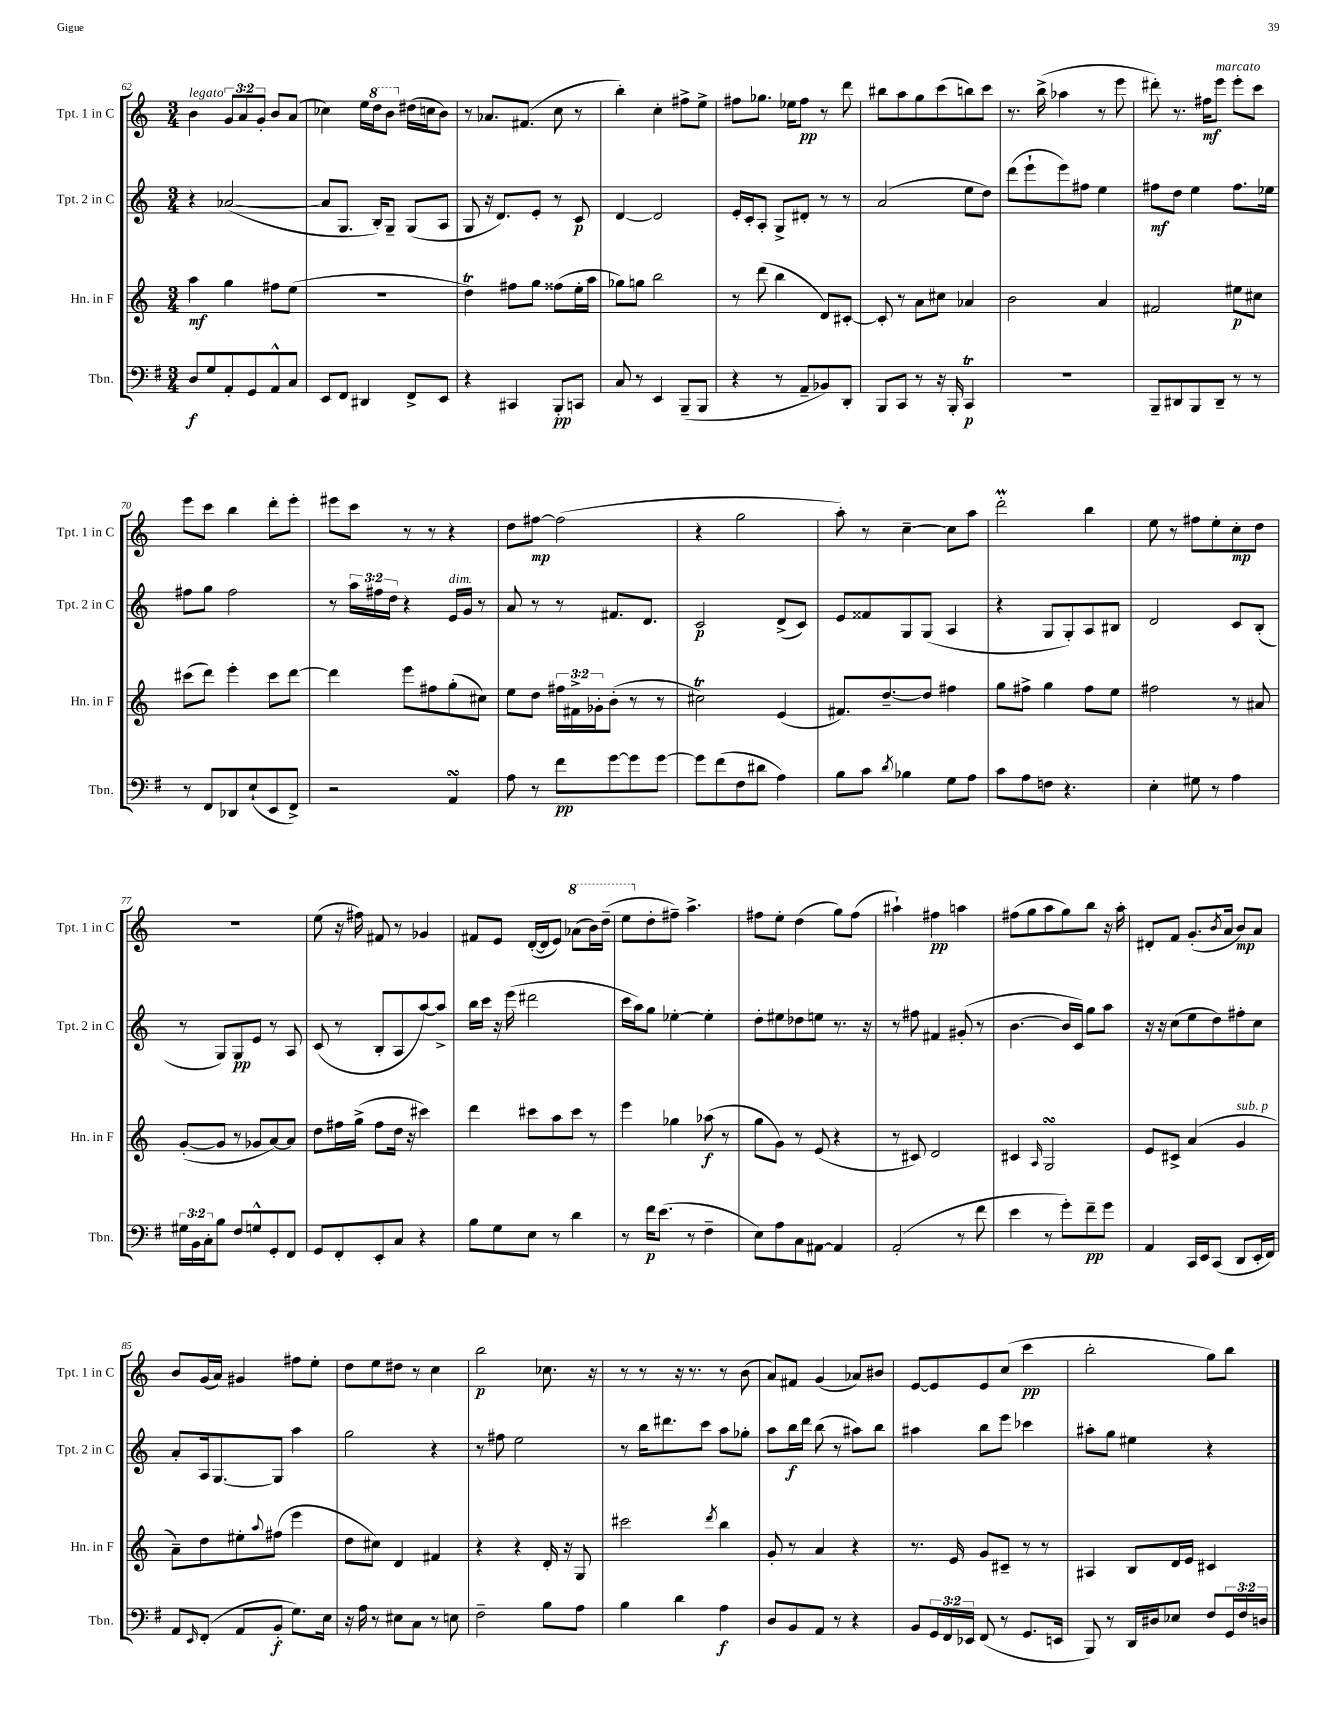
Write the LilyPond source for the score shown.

<<
\new StaffGroup <<
\new Staff = "s0" \with { instrumentName = "Tpt. 1 in C" shortInstrumentName = "Tpt. 1 in C" } {
    \clef treble \key c \major \numericTimeSignature \time 3/4 \override Staff.TupletNumber.text = #tuplet-number::calc-fraction-text
    b'4^\markup { \italic "legato" } \tuplet 3/2 { g'8 a'8 g'8-. } b'8 a'8( |
    ces''4) e''16 \ottava #1 d'''16 b''8 \ottava #0 dis''16( c''16 b'8) |
    r8 aes'8. fis'8.( c''8 r8 |
    b''4-.) c''4-. fis''8-> e''8-> |
    fis''8 ges''8. ees''16 fis''8\pp r8 d'''8 |
    bis''8 a''8 g''8 c'''8( b''8) c'''8 |
    r8. b''16->( aes''4 r8 e'''8 |
    dis'''8-.) r8. fis''16\mf e'''8^\markup { \italic "marcato" } e'''8-. c'''8 |
    e'''8 c'''8 b''4 d'''8-. e'''8-. |
    eis'''8 c'''8 r8 r8 r4 |
    d''8 fis''8~\mp fis''2( |
    r4 g''2 |
    a''8-.) r8 c''4~-- c''8 a''8 |
    d'''2-.\prall b''4 |
    e''8 r8 fis''8 e''8-. c''8-.\mp d''8 |
    R2. |
    e''8( r16 fis''16) fis'8 r8 ges'4 |
    fis'8 e'8 d'16~-.( d'16 e'8) \ottava #1 aes''8( b''16) d'''16--( |
    e'''8 \ottava #0 d''8-. fis''8--) a''4.-> |
    fis''8 e''8-. d''4( g''8) fis''8( |
    ais''4-!) fis''4\pp a''4 |
    fis''8( g''8 a''8 g''8) b''8 r16 a''16-. |
    dis'8-. f'8 g'8.-.( \acciaccatura { b'8 } a'16 b'8\mp) a'8 |
    b'8 g'16( a'16) gis'4 fis''8 e''8-. |
    d''8 e''8 dis''8 r8 c''4 |
    b''2\p ces''8. r16 |
    r8 r8 r16 r8. r8 b'8( |
    a'8) fis'8 g'4( aes'8) bis'8 |
    e'8~ e'8 e'8 c''8( c'''4\pp |
    b''2-. g''8) b''8 \bar "|." |
}
\new Staff = "s1" \with { instrumentName = "Tpt. 2 in C" shortInstrumentName = "Tpt. 2 in C" } {
    \clef treble \key c \major \numericTimeSignature \time 3/4 \override Staff.TupletNumber.text = #tuplet-number::calc-fraction-text
    r4 aes'2~( |
    aes'8 g8. b16-.) g8-- g8( a8 |
    g8 r16 d'8.) e'8-. r8 c'8\p |
    d'4~ d'2 |
    e'16-. c'16-. a8-. g8-> dis'8-. r8 r8 |
    a'2( e''8 d''8) |
    d'''8( e'''8-! e'''8) fis''8 e''4 |
    fis''8\mf d''8 e''4 fis''8. ees''16 |
    fis''8 g''8 fis''2 |
    r8 \tuplet 3/2 { a''16 fis''16 d''16 } r4 e'16^\markup { \italic "dim." } g'16 r8 |
    a'8 r8 r8 fis'8. d'8. |
    c'2\p d'8->( c'8) |
    e'8 fisis'8 g8 g8( a4 |
    r4 g8 g8-.) a8 bis8 |
    d'2 c'8 b8-.( |
    r8 g8) g8\pp e'8 r8 a8 |
    c'8( r8 b8-. a8 a''8~) a''8-> |
    b''16 c'''16 r16 e'''16( dis'''2 |
    c'''16 a''16) g''8 ees''4~-. ees''4-. |
    d''8-. eis''8 des''8 e''8 r8. r16 |
    r8 fis''8 fis'4 gis'8-.( r8 |
    b'4.~ b'16 c'16) g''8 a''8 |
    r16 r16 c''8( e''8 d''8) fis''8-. c''8 |
    a'8-. a16 g8.~ g8 a''4 |
    g''2 r4 |
    r8 fis''8 e''2 |
    r8 b''16 dis'''8. c'''8 a''8 ges''8-. |
    a''8 b''16\f d'''16 b''8( r8 ais''8) b''8 |
    ais''4 b''8 e'''8 ces'''4 |
    ais''8-. g''8 eis''4 r4 \bar "|." |
}
\new Staff = "s2" \with { instrumentName = "Hn. in F" shortInstrumentName = "Hn. in F" } {
    \clef treble \key c \major \numericTimeSignature \time 3/4 \override Staff.TupletNumber.text = #tuplet-number::calc-fraction-text
    a''4\mf g''4 fis''8 e''8( |
    R2. |
    d''4\trill) fis''8 g''8 fisis''8( e''16-. a''16 |
    ges''8) g''8 b''2 |
    r8 d'''8( b''4 d'8) cis'8~-. |
    cis'8-. r8 a'8 cis''8 aes'4 |
    b'2 a'4 |
    fis'2 eis''8\p cis''8 |
    cis'''8( d'''8) e'''4-. cis'''8 d'''8~ |
    d'''4 e'''8 fis''8 g''8-.( cis''8) |
    e''8 d''8 \tuplet 3/2 { fis''16 fis'16-> ges'16-. } b'8-.( r8 r8 |
    cis''2\trill) e'4( |
    fis'8.) d''8.~-- d''8 fis''4 |
    g''8 fis''8-> g''4 fis''8 e''8 |
    fis''2 r8 ais'8 |
    g'8~-.( g'8 r8 ges'8 a'8~) a'8 |
    d''8 fis''16 g''16->( fis''8 d''16 r16 cis'''4) |
    d'''4 cis'''8 a''8 cis'''8 r8 |
    e'''4 ges''4 aes''8\f( r8 |
    g''8 g'8) r8 e'8( r4 |
    r8 cis'8) d'2 |
    cis'4 \grace { a16 } g2\turn |
    e'8 cis'8-> a'4( g'4^\markup { \italic "sub. p" } |
    a'8--) d''8 eis''8-. \appoggiatura { a''8 } fis''8( e'''4 |
    d''8 cis''8) d'4 fis'4 |
    r4 r4 d'16-. r16 g8 |
    cis'''2 \acciaccatura { d'''8 } b''4 |
    g'8-. r8 a'4 r4 |
    r8. e'16 g'8 cis'8-- r8 r8 |
    ais4 b8 d'16 e'16 cis'4 \bar "|." |
}
\new Staff = "s3" \with { instrumentName = "Tbn." shortInstrumentName = "Tbn." } {
    \clef bass \key g \major \numericTimeSignature \time 3/4 \override Staff.TupletNumber.text = #tuplet-number::calc-fraction-text
    d8\f g8 a,8-. g,8 a,8-^ c8 |
    e,8 fis,8 dis,4 fis,8-> e,8 |
    r4 cis,4 b,,8-.\pp c,8 |
    c8 r8 e,4 b,,8--( b,,8 |
    r4 r8 a,8-- bes,8) d,8-. |
    b,,8 c,8 r8 r16 b,,16-. c,4\trill\p |
    R2. |
    b,,8-- dis,8 b,,8 dis,8-- r8 r8 |
    r8 fis,8 des,8 e8-!( e,8 fis,8->) |
    r2 a,4\turn |
    a8 r8 fis'8\pp g'8~ g'8 g'8~ |
    g'8 fis'8( fis8 dis'8 a4) |
    b8 c'8 \acciaccatura { d'8 } bes4 g8 a8 |
    c'8 a8 f8 r4. |
    e4-. gis8 r8 a4 |
    \tuplet 3/2 { gis16 b,16 c16-. } b8 fis8 g8-^ g,8-. fis,8 |
    g,8 fis,8-. e,8-. c8 r4 |
    b8 g8 e8 r8 d'4 |
    r8 fis'16\p e'8.( r8 fis4-- |
    e8) a8 c8 ais,8~ ais,4 |
    a,2-.( r8 fis'8 |
    e'4 r8 g'8-.) fis'8--\pp g'8 |
    a,4 c,16 e,16 c,8( d,8 e,16-. fis,16) |
    a,8 \grace { e,16 } fis,8-.( a,8 b,8-.\f g8.) e16 |
    r16 a16 r8 eis8 c8 r8 e8 |
    fis2-- b8 a8 |
    b4 d'4 a4\f |
    d8 b,8 a,8 r8 r4 |
    b,8 \tuplet 3/2 { g,16 fis,16 ees,16 } fis,8( r8 g,8. e,16 |
    b,,8) r8 d,16 dis16 ees8 fis8 \tuplet 3/2 { g,16 fis16 d16 } \bar "|." |
}
>>
>>
\layout { \context { \Score currentBarNumber = #62 } }
